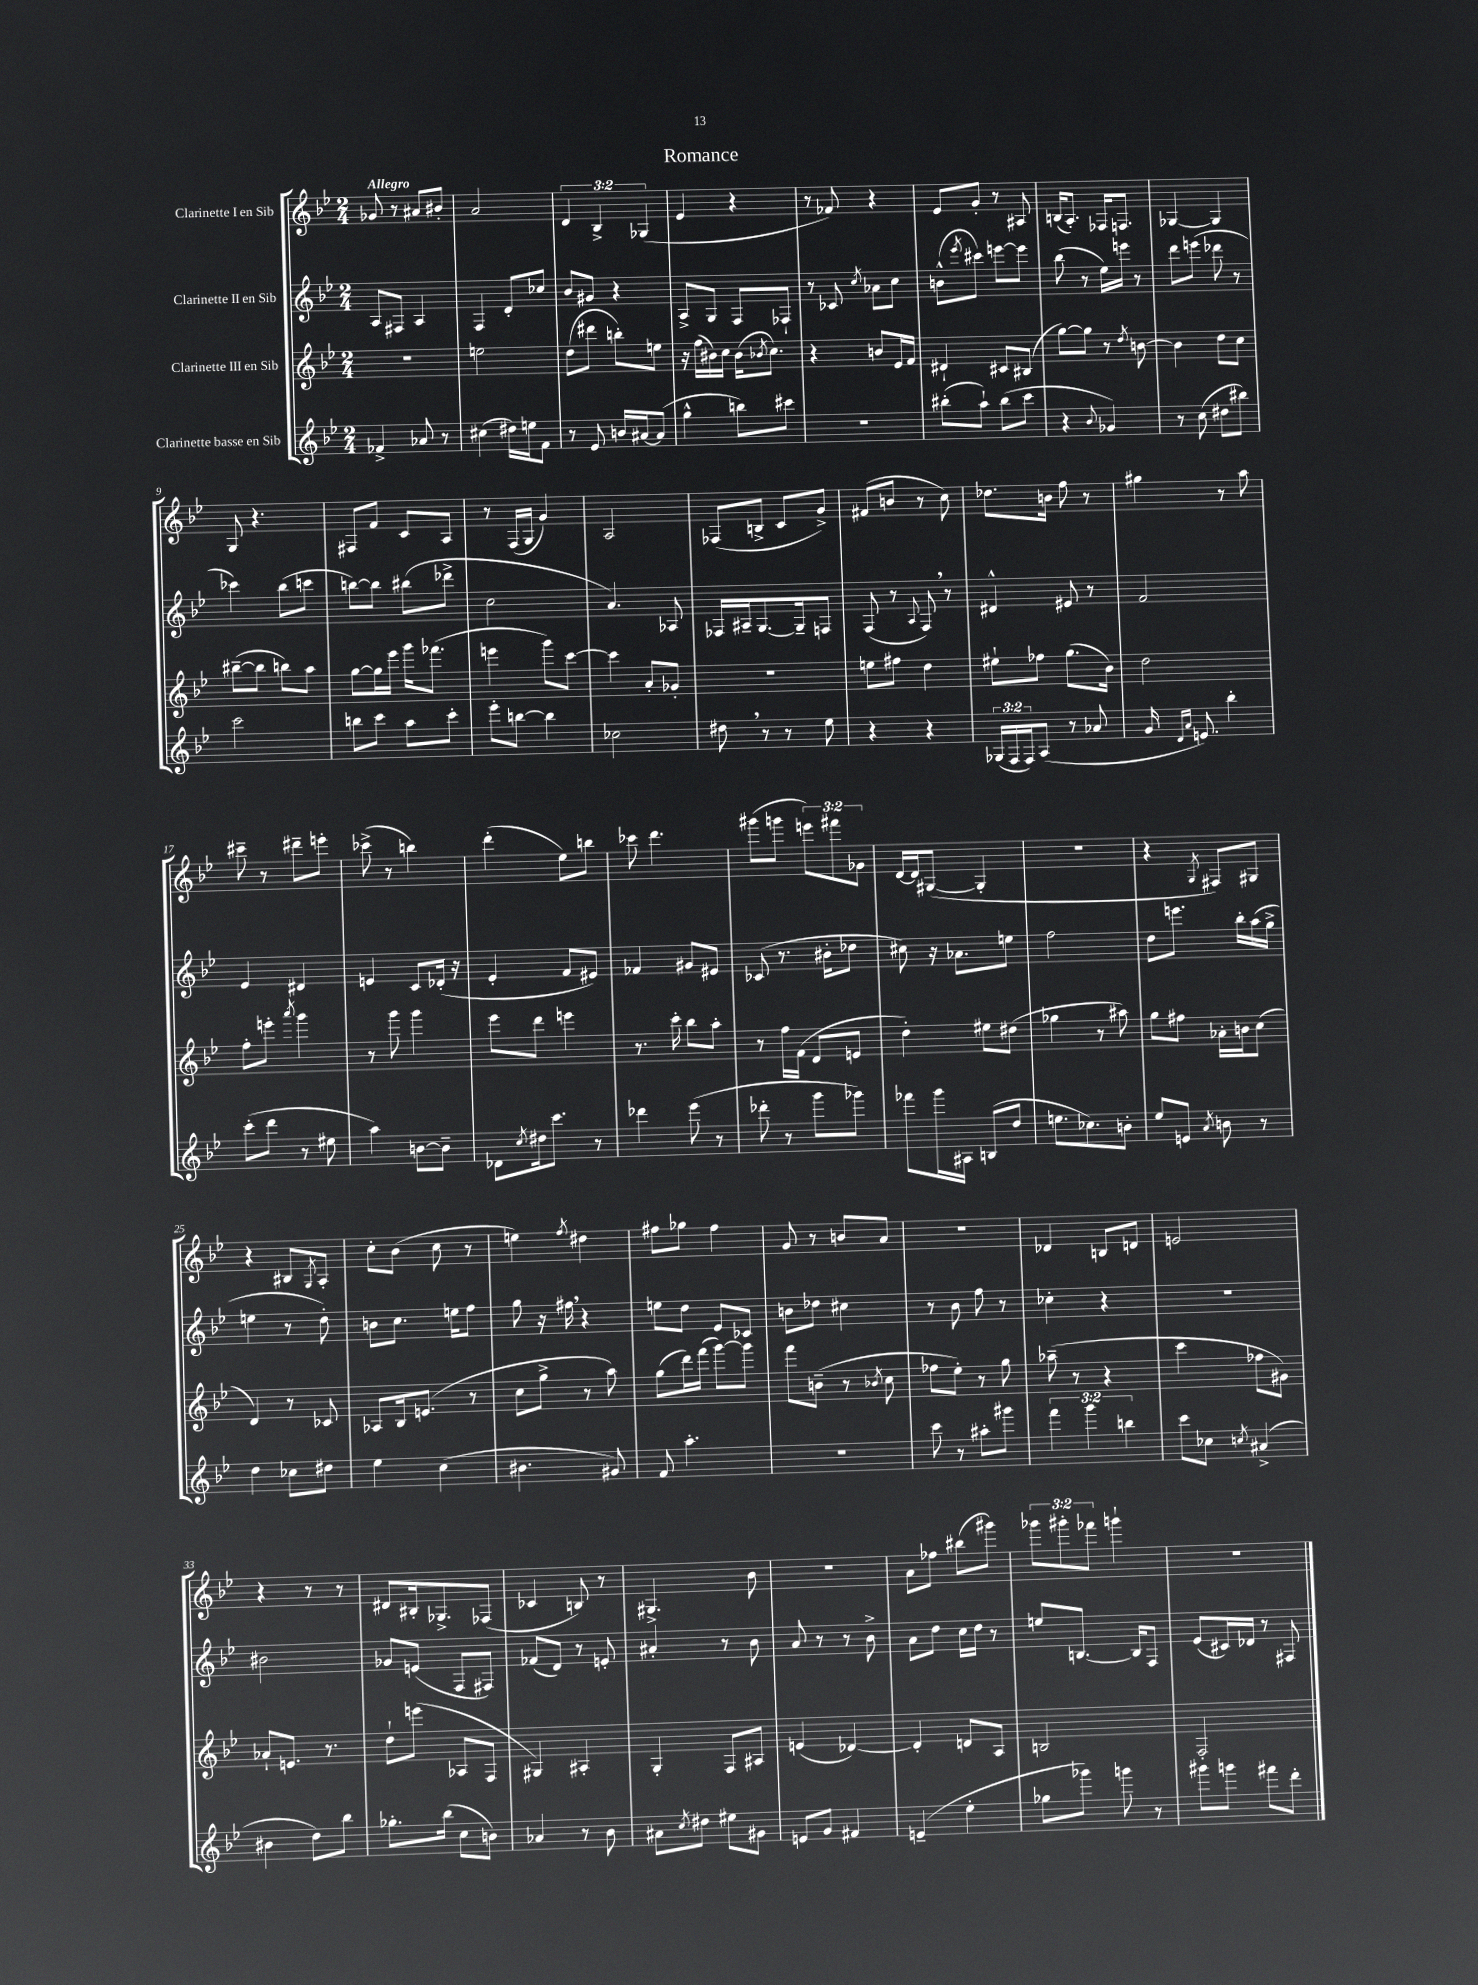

**kern	**kern	**kern	**kern
*part4	*part3	*part2	*part1
*staff4	*staff3	*staff2	*staff1
*I"Clarinette basse en Sib	*I"Clarinette III en Sib	*I"Clarinette II en Sib	*I"Clarinette I en Sib
*clefG2	*clefG2	*clefG2	*clefG2
*k[b-e-]	*k[b-e-]	*k[b-e-]	*k[b-e-]
*M2/4	*M2/4	*M2/4	*M2/4
=1	=1	=1	=1
!	!	!	!LO:TX:a:B:t=Allegro
4f-X^/	2r	8A/L	8g-X/
.	.	8F#X/J	8r
8a-X/	.	4A/	8a#X/L
8r	.	.	8b#X'/J
=2	=2	=2	=2
(4cc#X\	2een\	4F/	2a/
16dd#X\LL)	.	8d'/L	.
16een\J	.	.	.
8f\J	.	8cc-X/J	.
=3	=3	=3	=3
8r	(8dd\L	8b-/L	6d/
8e-/	8ddd#X\J	8g#X/J	.
.	.	.	6B-^/
16bn/LL	8bbn'\L)	4r	.
[16a#X/J	.	.	.
.	.	.	(6G-X/
(8a#/J]	8een\J	.	.
=4	=4	=4	=4
4gg^^\	16r	8A^/L	4e-/
.	(16ff\LL	.	.
.	16b#X\)	8G/J	.
.	16cc\JJ	.	.
8bbn\L)	(16b#\KL	8F/L	4r
.	8qb-X/	.	.
.	8.cc\J)	.	.
8ccc#X\J	.	8F-X`/J	.
=5	=5	=5	=5
2r	4r	8r	8r
.	.	8c-X/	8f-X/)
.	.	8qcc/	.
.	8bn/L	8a-X\L	4r
.	16e-/L	8cc\J	.
.	16f/JJ	.	.
=6	=6	=6	=6
(8bb#X'\L	4d#X`/	(8bn^^\L	8e-/L
.	.	8qeee-/	.
8aa`\J)	.	8ccc#X\J)	8g'/J
(8bb#\L	8c#X/L	[8eeen\L	8r
8ccc\J	(8B#X/J	8eee\J]	8A#X/
=7	=7	=7	=7
4r	[8gg\L)	(8bb-\	(16Bn/KL
.	.	.	8.A'/J)
.	8gg\J]	8r	.
8qqb-/	.	.	.
4g-X/)	8r	16ee-\LL)	16F-X/KL
.	.	16eeen\JJ	8.Fn/J
.	8qdd/	.	.
.	[8bn\	8r	.
=8	=8	=8	=8
8r	4b\]	8ddd\L	[4G-X/
(8cc\	.	(8eeen\J	.
8dd#X\L	8dd\L	8ddd-X\	4G-/]
8bb#X\J)	8cc\J	8r	.
!!LO:LB:g=z
=9	=9	=9	=9
2ccc\	([8bb#X~\L	4ccc-X\)	8G/
.	8bb#\J]	.	4.r
.	8bbn\L)	(8bb-\L	.
.	8aa\J	8cccn\J	.
=10	=10	=10	=10
8bbn\L	[8gg\L	[8bbn\L)	8F#X/L
8ccc\J	16gg\L]	8bb\J]	8f/J
.	16eee-\JJ	.	.
8aa\L	16ggg\KL	(8bb#X\L	8c/L
.	(8.fff-X\J	.	.
8ccc'\J	.	8ddd-X^\J	8A/J
=11	=11	=11	=11
8eee-'\L	4eeen\	2cc\	8r
[8bbn\J	.	.	(16F/LL
.	.	.	16G/JJ
4bb\]	8ggg\L)	.	4g/)
.	[8ccc\J	.	.
=12	=12	=12	=12
2cc-X\	4ccc\]	4.a/)	2A/
.	8a'/L	.	.
.	8g-X'/J	8A-X/	.
=13	=13	=13	=13
8dd#X,\	2r	16F-X/LL	(8F-X/L
.	.	16A#X~/J	.
8r	.	[8.G/	8Bn^/J
8r	.	.	8c/L
.	.	16G~/k]	.
8ee-\	.	8Fn/J	8g^/J)
=14	=14	=14	=14
4r	8een\L	(8F/	(8f#X/L
.	8ff#X\J	8r	8bn/J
.	.	8qqA/	.
4r	4dd\	8F,/)	8r
.	.	8r	8cc\)
=15	=15	=15	=15
(24G-X/LL	8ee#X`\L	4d#X^^/	8.dd-X\L
24F/	.	.	.
24F/J)	.	.	.
(8A/J	8ff-X\J	.	.
.	.	.	16bn\Jk
8r	(8.gg\L	8e#X/	8ff\
8a-X/	.	8r	8r
.	16b-\Jk)	.	.
=16	=16	=16	=16
16g/	2dd\	2f/	4gg#X\
16qqd/LL	.	.	.
16qqa/JJ	.	.	.
8.en/)	.	.	.
4bb-'\	.	.	8r
.	.	.	8aa\
!!LO:LB:g=z
=17	=17	=17	=17
(8ccc'\L	8ff'\L	4e-/	8ccc#X~\
8ddd\J	8eeen'\J	.	8r
.	8qaaa/	.	.
8r	4ggg\	4d#X/	8ddd#X~\L
8ee#X\	.	.	8eeen'\J
=18	=18	=18	=18
4aa\)	8r	4en/	(8ccc-X^\
.	8ggg\	.	8r
[8bn\L	4ggg\	8c/L	4bbn\)
8b~\J]	.	(16d-X'/Jk	.
.	.	16r	.
=19	=19	=19	=19
8d-X\L	8eee-\L	4e-'/	(4ddd'\
8qcc/	.	.	.
16dd#X\k	8ddd\J	.	.
8.ccc\J	.	.	.
.	4eeen\	8f/L	8ee-\L)
8r	.	8e#X/J)	8bbn\J
=20	=20	=20	=20
4ddd-X\	8.r	4f-X/	8ccc-X\
.	.	.	4.ddd\
.	16ccc'\	.	.
(8eee-\	8bb-\L	8g#X/L	.
8r	8aa'\J	8e#X/J	.
=21	=21	=21	=21
8ddd-X'\	8r	(8c-X/	(8ggg#X\L
8r	16ff\LL	8.r	8gggn\J
.	(16f\JJ	.	.
8ggg\L	8d/L	.	12eeen\L)
.	.	16b#X'\KL	.
.	.	.	12fff#X\
8ggg-X\J)	8en/J	8dd-X\J	.
.	.	.	12g-X\J
=22	=22	=22	=22
8fff-X\L	4dd'\)	8cc#X\)	[16d/LL
.	.	.	16d/J]
16ggg\L	.	16r	([8G#X/J
16A#X\JJ	.	8.a-X\L	.
(8Bn/L	8ee#X\L	.	4G#'/]
8dd/J	(8dd#X\J	8een\J	.
=23	=23	=23	=23
8.een\L	4gg-X\	2ff\	2r
8.cc-X\)	.	.	.
.	8r	.	.
8bn'\J	8aa#X\)	.	.
=24	=24	=24	=24
8ee-/L	8gg\L	8dd\L	4r
8en/J	8ff#X\J	8.eeen\J	.
8qa/	.	.	8qG/
8bn\	16a-X'\LL	.	8F#X/L)
.	16bn\J	16bb-'\LL	.
8r	(8cc\J	(16aa\	8G#X/J
.	.	16gg^\JJ	.
!!LO:LB:g=z
=25	=25	=25	=25
4dd\	4d/)	4een\	4r
8cc-X\L	8r	8r	8B#X/L
.	.	.	8qG/
8dd#X\J	8c-X/	8dd'\)	8A'/J
=26	=26	=26	=26
4ee-\	8A-X/L	8bn\L	8cc'\L
.	16B-/k	8.cc\J	(8b-\J
.	(8.en/J	.	.
(4cc\	.	.	8cc\
.	.	16een\KL	.
.	8r	8ff\J	8r
=27	=27	=27	=27
4.b#X\	8cc\L	8gg\	4een\)
.	8gg^\J	16r	.
.	.	16ff#X,\	.
.	.	.	8qff/
.	8r	4r	4dd#X\
8g#X/)	8aa\)	.	.
=28	=28	=28	=28
8f/	(8gg\L	8een\L	8ff#X\L
4.aa'\	16ddd\L)	8dd\J	8gg-X\J
.	(16fff\JJ	.	.
.	[8ggg\L)	8e-/L	4ff#\
.	8ggg\J]	8c-X/J	.
=29	=29	=29	=29
2r	8fff\L	8bn\L	8g/
.	(8bn~\J	8dd-X\J	8r
.	8r	4cc#X\	8bn/L
.	8qb-X/	.	.
.	8cc\	.	8a/J
=30	=30	=30	=30
8ccc\	8ff-X\L	8r	2r
8r	8ee-'\J)	8b-\	.
8aa#X'\L	8r	8ff\	.
8ggg#X\J	8gg\	8r	.
=31	=31	=31	=31
6fff\	(8aa-X~\	4cc-X'\	4d-X/
.	8r	.	.
6ggg\	.	.	.
.	4r	4r	8Bn/L
6bbn\	.	.	.
.	.	.	8dn/J
=32	=32	=32	=32
8ccc\L	4ccc\	2r	2en/
8cc-X\J	.	.	.
8qccn/	.	.	.
(4a#X^/	8ff-X\L	.	.
.	8g#X\J)	.	.
!!LO:LB:g=z
=33	=33	=33	=33
4b#X\	8a-X`/L	2b#X\	4r
.	8.en/J	.	.
8dd\L)	.	.	8r
.	8.r	.	.
8bb-\J	.	.	8r
=34	=34	=34	=34
8.gg-X'\L	8dd`\L	8g-X/L	8d#X/L
.	(8eeen\J	(8en/J	16B#X'/k
(16bb-\Jk	.	.	8.G-X^/
8cc\L	8A-X/L	8F/L	.
8bn\J)	8F/J	8F#X/J)	(8F-X/J
=35	=35	=35	=35
4a-X/	4G#X/)	(8f-X/L	4c-X/
.	.	8d/J)	.
8r	4A#X'/	8r	8Bn/)
8b-\	.	8en'/	8r
=36	=36	=36	=36
8a#X\L	4G'/	4a#X'/	4.G#X^/
8qcc/	.	.	.
8dd#X\J	.	.	.
8ee#X\L	8F/L	8r	.
8g#X\J	8A#X/J	8b-\	8b-\
=37	=37	=37	=37
8en/L	(4en/	8a/	2r
8g/J	.	8r	.
4f#X/	[4d-X/)	8r	.
.	.	8b-^\	.
=38	=38	=38	=38
(4en~/	4d-'/]	8a\L	8a\L
.	.	8dd\J	8ff-X\J
4ee-'\	8dn/L	16cc\LL	(8bb#X\L
.	.	16dd\JJ	.
.	8A/J	8r	8ggg#X\J)
=39	=39	=39	=39
8gg-X\L	2Bn/	8een/L	12ggg-X\L
.	.	.	12ggg#X'\
8ggg-X\J)	.	[8.Bn/J	.
.	.	.	12fff-X\J
8gggn\	.	.	4gggn`\
.	.	16B/KL]	.
8r	.	8F/J	.
=40	=40	=40	=40
8ggg#X\L	2F'/	(8e-/L	2r
8gggn\J	.	16c#X/L)	.
.	.	16d-X/JJ	.
8fff#X\L	.	8r	.
8ddd'\J	.	8F#X/	.
==	==	==	==
*-	*-	*-	*-
